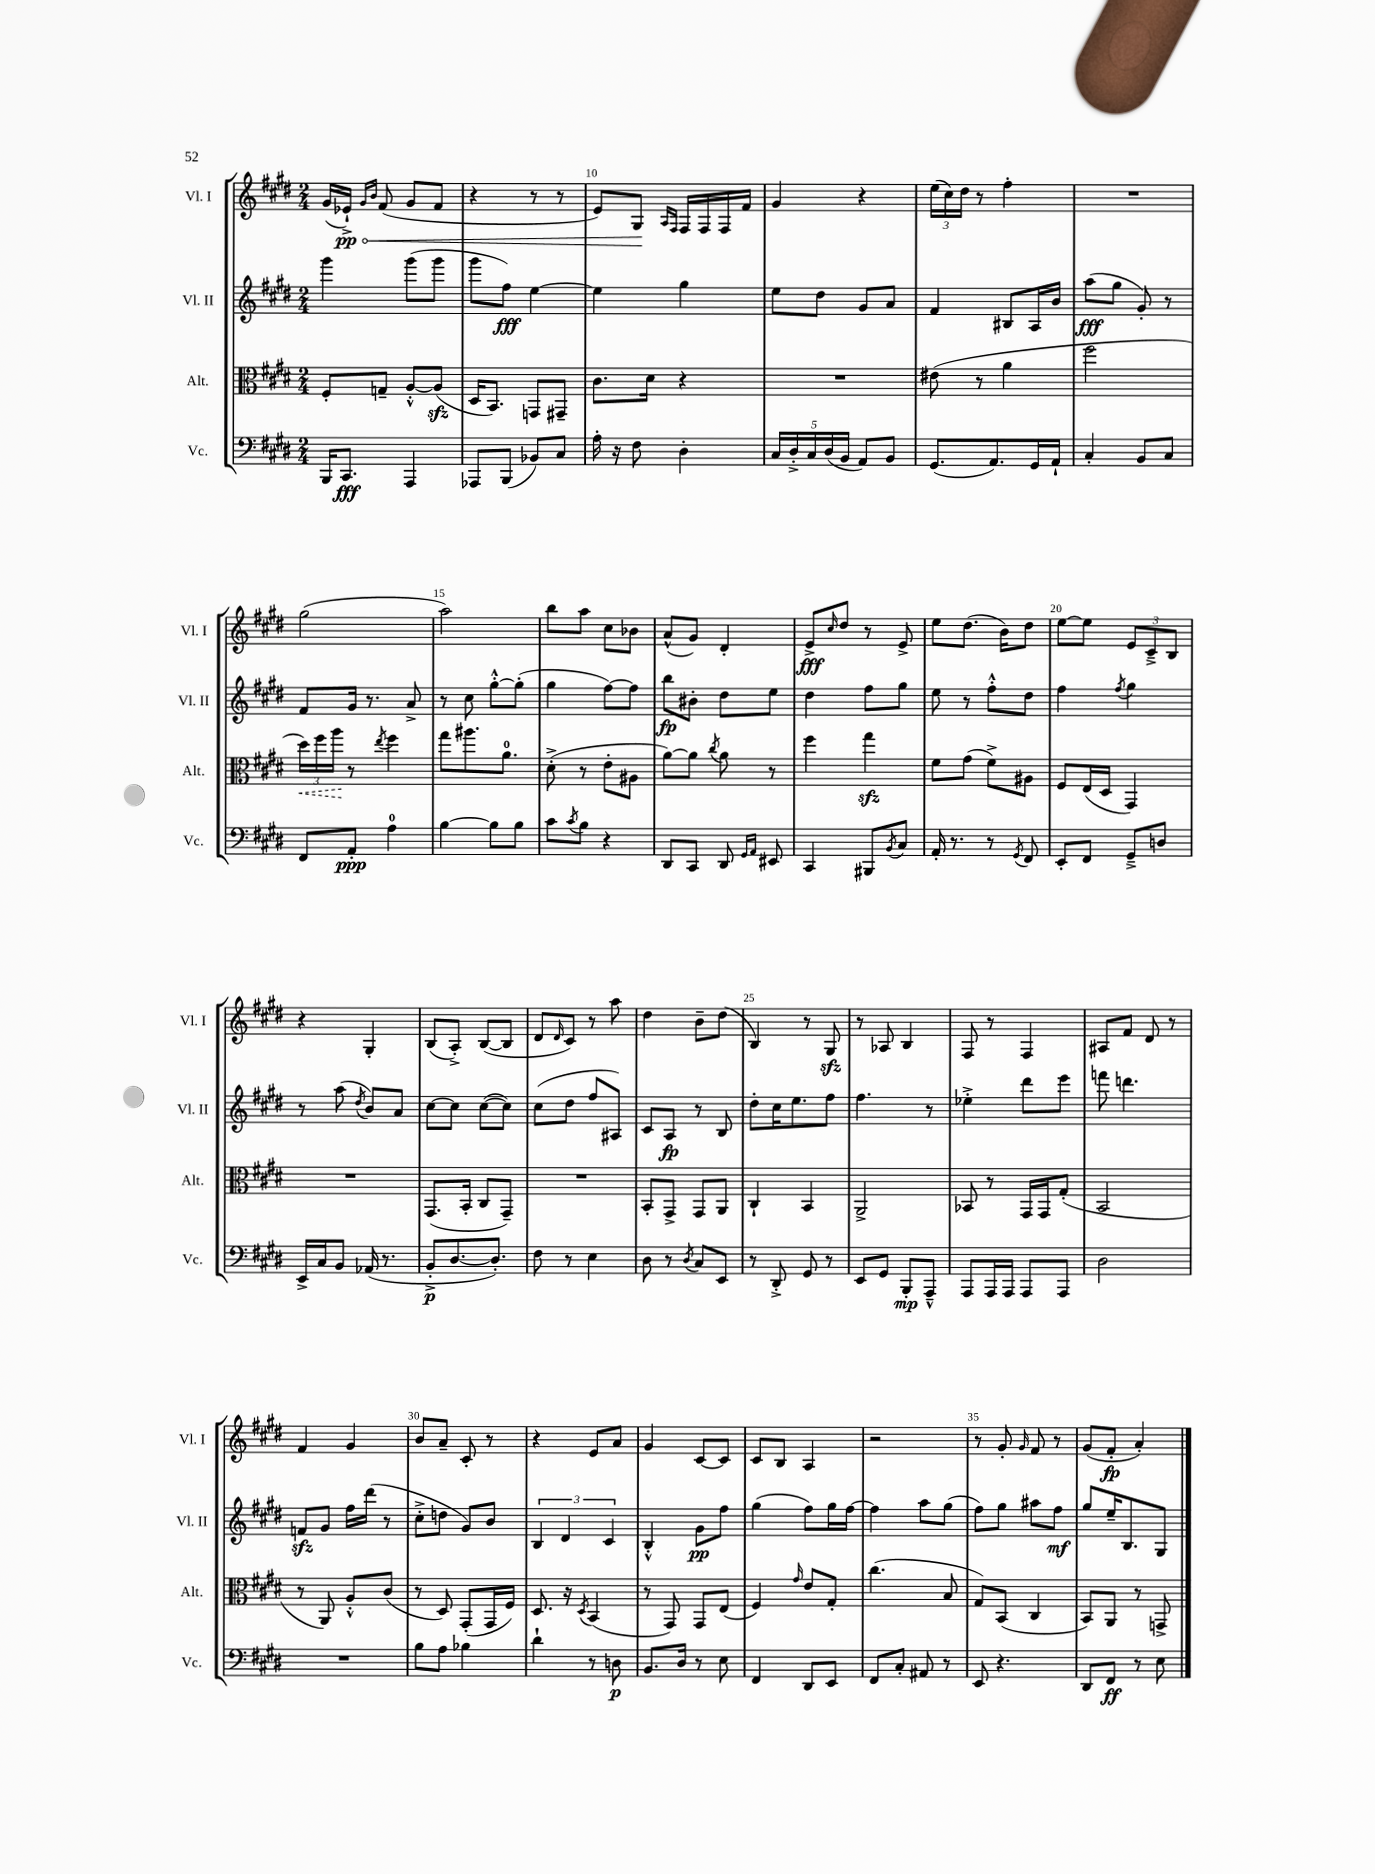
<<
\new StaffGroup <<
\new Staff = "s0" \with { instrumentName = "Vl. I" shortInstrumentName = "Vl. I" } {
    \clef treble \key e \major \numericTimeSignature \time 2/4
    gis'16( \once \override Hairpin.circled-tip = ##t ees'16-!->\pp\<) \grace { gis'16 b'16 } fis'8( gis'8 fis'8 |
    r4 r8 r8 |
    e'8) gis8\! \grace { a16 fis16 } fis16 fis16 fis16 fis'16 |
    gis'4 r4 |
    \tuplet 3/2 { e''16( cis''16) dis''16 } r8 fis''4-. |
    R2 |
    gis''2( |
    a''2) |
    b''8 a''8 cis''8 bes'8 |
    a'8-^( gis'8) dis'4-. |
    e'8->\fff \grace { cis''16 } dis''8 r8 e'8-> |
    e''8 dis''8.( b'16) dis''8 |
    e''8~ e''8 \tuplet 3/2 { e'8 cis'8---> b8 } |
    r4 gis4-. |
    b8( a8-.->) b8~( b8 |
    dis'8 \grace { dis'16 } cis'8) r8 a''8 |
    dis''4 b'8-- dis''8( |
    b4) r8 gis8\sfz |
    r8 aes8 b4 |
    fis8 r8 fis4 |
    ais8 fis'8 dis'8 r8 |
    fis'4 gis'4 |
    b'8 a'8-- cis'8-. r8 |
    r4 e'8 a'8 |
    gis'4 cis'8~ cis'8 |
    cis'8 b8 a4 |
    r2 |
    r8 gis'8-. \grace { gis'16 } fis'8 r8 |
    gis'8( fis'8-.\fp a'4-.) \bar "|." |
}
\new Staff = "s1" \with { instrumentName = "Vl. II" shortInstrumentName = "Vl. II" } {
    \clef treble \key e \major \numericTimeSignature \time 2/4
    gis'''4 gis'''8( gis'''8 |
    gis'''8 fis''8\fff) e''4~ |
    e''4 gis''4 |
    e''8 dis''8 gis'8 a'8 |
    fis'4 bis8 a16 b'16 |
    a''8\fff( gis''8 gis'8-.) r8 |
    fis'8 gis'16 r8. a'8-> |
    r8 cis''8 gis''8~-.-^ gis''8-.( |
    gis''4 fis''8~) fis''8 |
    b''8\fp bis'8-. dis''8 e''8 |
    dis''4 fis''8 gis''8 |
    e''8 r8 fis''8-.-^ dis''8 |
    fis''4 \acciaccatura { fis''8 } gis''4 |
    r8 a''8( \acciaccatura { dis''8 } b'8) a'8 |
    cis''8~ cis''8 cis''8~( cis''8) |
    cis''8( dis''8 fis''8 ais8) |
    cis'8 a8\fp r8 b8 |
    dis''8-. cis''16 e''8. fis''8 |
    fis''4. r8 |
    ees''4-.-> dis'''8 e'''8 |
    f'''8 d'''4. |
    f'8\sfz gis'8 fis''16 dis'''16( r8 |
    cis''8-.-> d''8 gis'8) b'8 |
    \tuplet 3/2 { b4 dis'4 cis'4 } |
    b4-.-^ gis'8\pp fis''8 |
    gis''4( fis''8) gis''16 fis''16~ |
    fis''4 a''8 gis''8( |
    fis''8) gis''8 ais''8 fis''8\mf |
    gis''8 e''16-- b8. gis8 \bar "|." |
}
\new Staff = "s2" \with { instrumentName = "Alt." shortInstrumentName = "Alt." } {
    \clef alto \key e \major \numericTimeSignature \time 2/4
    fis8-. g8-- a8~-.-^ a8\sfz( |
    dis16 b,8.) g,8 gis,8-- |
    cis'8. dis'16 r4 |
    R2 |
    eis'8( r8 a'4 |
    fis''2 |
    \tuplet 3/2 { \once \override Hairpin.style = #'dashed-line dis''16\<) fis''16 a''16\! } r8 \acciaccatura { e''8 } fis''4 |
    gis''8 ais''8. a'8.-0 |
    dis'8-.->( r8 e'8-. ais8 |
    a'8~) a'8 \acciaccatura { cis''8 } a'8 r8 |
    fis''4 gis''4\sfz |
    fis'8 gis'8( fis'8->) ais8 |
    fis8 e16( dis16 gis,4) |
    R2 |
    gis,8.( b,16-. cis8 gis,8--) |
    R2 |
    b,8-. gis,8-> gis,8 a,8 |
    cis4-! b,4 |
    a,2-> |
    bes,8 r8 gis,16 gis,16 gis8-.( |
    b,2 |
    r8 a,8) a8-.-^ cis'8( |
    r8 dis8) gis,8-.( gis,16 fis16) |
    dis8. r16 \acciaccatura { dis8 } b,4( |
    r8 gis,8) gis,8 e8( |
    fis4) \grace { gis'16 } e'8 gis8-. |
    cis''4.( b8 |
    gis8) b,8( cis4 |
    b,8) a,8 r8 g,8-> \bar "|." |
}
\new Staff = "s3" \with { instrumentName = "Vc." shortInstrumentName = "Vc." } {
    \clef bass \key e \major \numericTimeSignature \time 2/4
    b,,16 cis,8.\fff a,,4 |
    aes,,8 b,,8( bes,8) cis8 |
    a16-. r16 fis8 dis4-. |
    \tuplet 5/4 { cis16 dis16-.-> cis16 dis16( b,16 } a,8) b,8 |
    gis,8.( a,8.) gis,16 a,16-! |
    cis4-. b,8 cis8 |
    fis,8 a,8-.\ppp a4-0 |
    b4~ b8 b8 |
    cis'8 \acciaccatura { cis'8 } b8 r4 |
    dis,8 cis,8 dis,8 \grace { gis,16 a,16 } eis,8 |
    cis,4 bis,,8 \acciaccatura { b,8 } cis8 |
    a,16-. r8. r8 \acciaccatura { gis,8 } fis,8 |
    e,8-. fis,8 gis,8---> d8 |
    e,16-> cis16 b,8 aes,16( r8. |
    b,8-.->\p dis8.~ dis8.-.) |
    fis8 r8 e4 |
    dis8 r8 \acciaccatura { dis8 } cis8 e,8 |
    r8 dis,8-.-> gis,8 r8 |
    e,8 gis,8 b,,8-.\mp a,,8---^ |
    a,,8 a,,16 a,,16 a,,8 a,,8 |
    dis2 |
    R2 |
    b8 a8 bes4 |
    dis'4-! r8 d8\p |
    b,8. dis16 r8 e8 |
    fis,4 dis,8 e,8 |
    fis,8 cis8-. ais,8 r8 |
    e,8 r4. |
    dis,8 fis,8\ff r8 e8 \bar "|." |
}
>>
>>
\layout { \context { \Score currentBarNumber = #8 \override BarNumber.break-visibility = ##(#f #t #t) barNumberVisibility = #(every-nth-bar-number-visible 5) } }
